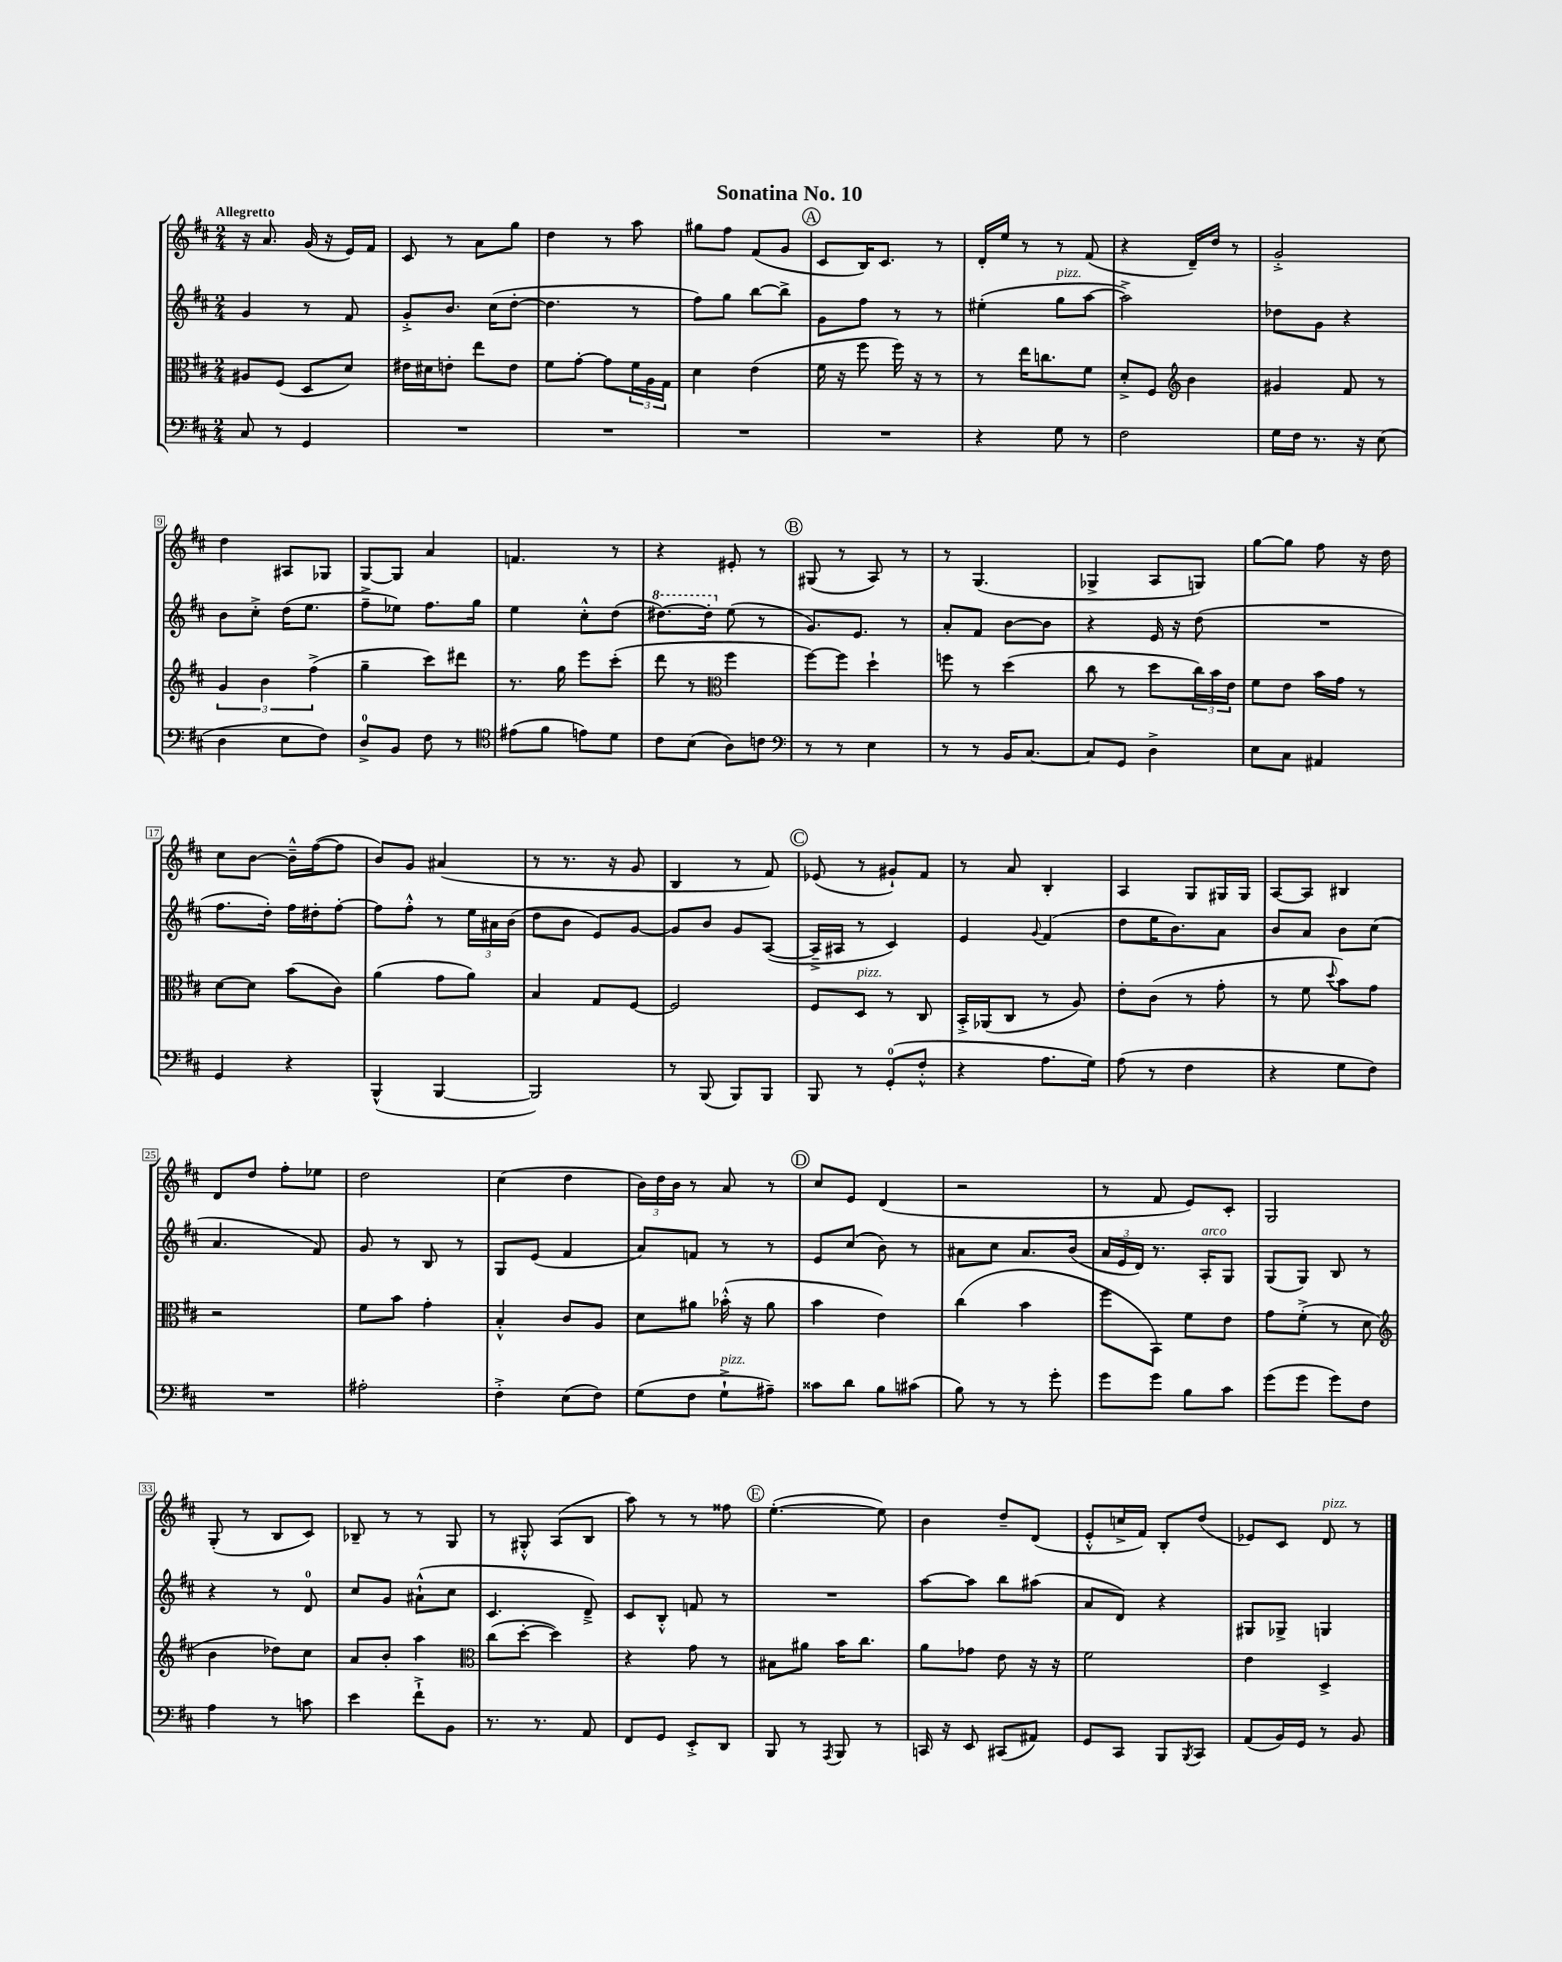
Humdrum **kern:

**kern	**kern	**kern	**kern
*staff4	*staff3	*staff2	*staff1
*clefF4	*clefC3	*clefG2	*clefG2
*k[f#c#]	*k[f#c#]	*k[f#c#]	*k[f#c#]
*M2/4	*M2/4	*M2/4	*M2/4
8C#	8A#	4g	16r
.	.	.	8.a
8r	(8F#	.	.
4GG	8D	8r	(16g
.	.	.	16r
.	8d)	8f#	16e)
.	.	.	16f#
=	=	=	=
2r	16e#	8g'^	8c#
.	16d#	.	.
.	8e'	8.b	8r
.	8ee	.	8a
.	.	(16cc#	.
.	8e	[8dd'	8gg
=	=	=	=
2r	8f#	4.dd]	4dd
.	[8g'	.	.
.	8g]	.	8r
.	24f#	8r	8aa
.	24A	.	.
.	24G	.	.
=	=	=	=
2r	4d	8ff#)	8gg#
.	.	8gg	8ff#
.	(4e	[8bb	(8f#
.	.	8bb^]	8g
=	=	=	=
2r	16f#	8g	8c#
.	16r	.	.
.	8ff#	8ff#	16B)
.	.	.	8.c#
.	16ff#)	8r	.
.	16r	.	.
.	8r	8r	8r
=	=	=	=
4r	8r	(4ee#'	16d'
.	.	.	16ee
.	16ee	.	8r
.	8.cc	.	.
8G	.	8gg	8r
8r	8f#	[8aa	(8f#
=	=	=	=
2F#	8d'^	2aa^])	4r
.	8F#	.	.
*	*clefG2	*	*
.	4b	.	16d~)
.	.	.	16dd
.	.	.	8r
=	=	=	=
16G	4g#	8dd-	2g'^
16F#	.	.	.
8.r	.	8g	.
.	8f#	4r	.
16r	.	.	.
(8E	8r	.	.
=	=	=	=
4D	6g	8b	4dd
.	.	8cc#'^	.
.	6b	.	.
8E	.	(16dd	8A#
.	.	8.ee	.
.	(6ff#^	.	.
8F#)	.	.	8G-
=	=	=	=
8D^	4gg~	8ff#~^	[8G
8BB	.	8ee-)	8G]
8F#	8ccc#)	8.ff#	4a
8r	8ddd#	.	.
.	.	16gg	.
=	=	=	=
*clefC4	*	*	*
(8e#	8.r	4ee	4.f
8f#	.	.	.
.	16gg	.	.
8e)	8eee	8cc#'^^	.
8d	(8ccc#'	(8dd	8r
=	=	=	=
8c#	8ddd	[8.ddd#)	4r
(8B	8r	.	.
.	.	16ddd#']	.
*	*clefC3	*	*
8A)	4ff#	(8ee	8e#'
8c	.	8r	8r
=	=	=	=
*clefF4	*	*	*
8r	[8ff#)	8.g)	(8G#
8r	8ff#]	.	8r
.	.	8.e	.
4E	4dd`	.	8A)
.	.	8r	8r
=	=	=	=
8r	8ff	8a'	8r
8r	8r	8f#	(4.G
16BB	(4dd	[8b	.
[8.C#	.	.	.
.	.	8b]	.
=	=	=	=
8C#]	8cc#	4r	4G-^
8GG	8r	.	.
4D^	8dd	16e	8A
.	.	16r	.
.	24cc#)	(8dd	8G)
.	24b	.	.
.	24e	.	.
=	=	=	=
8E	8f#	2r	[8gg
8C#	8e	.	8gg]
4AA#	16b	.	8ff#
.	16g	.	.
.	8r	.	16r
.	.	.	16dd
=	=	=	=
4GG	[8d	8.ff#	8cc#
.	8d]	.	[8b
.	.	16dd')	.
4r	(8b	16ff#	16b~^^]
.	.	16dd#'	([16ff#
.	8c#)	[8ff#'	8ff#]
=	=	=	=
(4BBB^^	(4a	8ff#]	8b)
.	.	8ff#'^^	8g
[4BBB	8g	8r	(4a#
.	8a)	24ee	.
.	.	24a#	.
.	.	(24b	.
=	=	=	=
2BBB])	4B	8dd	8r
.	.	8b	8.r
.	8G	8e)	.
.	.	.	16r
.	[8F#	[8g	8g
=	=	=	=
8r	2F#]	8g]	4B
(8BBB	.	8b	.
8BBB)	.	8g	8r
8BBB	.	([8A	8f#)
=	=	=	=
8BBB	8F#	16A~^]	(8e-
.	.	16A#	.
8r	8D	8r	8r
(8GG'	8r	4c#)	8g#`)
8F#'^^	8C#	.	8f#
=	=	=	=
4r	16BB'^	4e	8r
.	(16AA-	.	.
.	8C#	.	8a
.	.	8qqg	.
8.A	8r	(4f#	4B'
.	8A)	.	.
16G)	.	.	.
=	=	=	=
(8A	8e'	8dd	4A
8r	(8c#	16ee	.
.	.	8.b)	.
4F#	8r	.	8G
.	8g'	8a	16G#
.	.	.	16G#
=	=	=	=
4r	8r	8b	[8A
.	8f#	8a	8A]
.	8qqdd	.	.
8G	8b)	8b	4B#
8F#)	8g	(8cc#	.
=	=	=	=
2r	2r	4.a	8d
.	.	.	8dd
.	.	.	8ff#'
.	.	8f#)	8ee-
=	=	=	=
2A#'	8f#	8g	2dd
.	8b	8r	.
.	4g'	8B	.
.	.	8r	.
=	=	=	=
4F#'^	4B'^^	8G	(4cc#
.	.	(8e	.
(8E	8c#	4f#	4dd
8F#)	8A	.	.
=	=	=	=
(8G	8d	8a)	24b)
.	.	.	24dd
.	.	.	24b
8F#	8a#	8f	8r
8G`^	(16b-'^^	8r	8a
.	16r	.	.
8A#~)	8a#	8r	8r
=	=	=	=
8c##	4b	8e	8cc#
8d	.	(8cc#	8e
8B	4e)	8b)	(4d
(8c#	.	8r	.
=	=	=	=
8B)	(4cc#	8a#	2r
8r	.	8cc#	.
8r	4b	8.a#	.
8g'	.	.	.
.	.	(16b	.
=	=	=	=
8g	8ff#	24a	8r
.	.	24e	.
.	.	24d)	.
8g	8BB)	8.r	8f#
8B	8f#	.	8e)
.	.	16A'	.
8c#	8e	8G	8c#'
=	=	=	=
(8g	8g	(8G	2G
8g	(8f#'^	8G)	.
8g)	8r	8B	.
8F#	8d	8r	.
=	=	=	=
*	*clefG2	*	*
4A	4b	4r	(8G'
.	.	.	8r
8r	8dd-)	8r	8B
8c	8cc#	8d	8c#)
=	=	=	=
4e	8a	8cc#	8B-~
.	8b'	8g	8r
8f#`^	4aa	(8a#`^^	8r
8BB	.	8cc#	8G
=	=	=	=
*	*clefC3	*	*
8.r	(8cc#	4.c#	8r
.	[8dd'	.	8G#'^^
8.r	.	.	.
.	4dd])	.	(8A
8AA	.	8d~^)	8B
=	=	=	=
8FF#	4r	8c#	8aa)
8GG	.	8B'^^	8r
8EE'^	8g	8f	8r
8DD	8r	8r	8ff##
=	=	=	=
8BBB	8B#	2r	([4.ee'
8r	8a#	.	.
8qAAA	.	.	.
8BBB	16b	.	.
.	8.cc#	.	.
8r	.	.	8ee])
=	=	=	=
16CC	8a	[8aa	4b
16r	.	.	.
8EE	8g-	8aa]	.
(8CC#	8e	8bb	8dd~
8AA#)	16r	(8aa#	(8d
.	16r	.	.
=	=	=	=
8GG	2f#	8a	8e'^^
8CC#	.	8d)	16cc^
.	.	.	16f#)
8BBB	.	4r	8B'
8qBBB	.	.	.
8CC#	.	.	(8dd
=	=	=	=
(8AA	4e	8G#	8e-)
16BB)	.	8G-^	8c#
16GG	.	.	.
8r	4D^	4G	8d
8BB	.	.	8r
==	==	==	==
*-	*-	*-	*-
